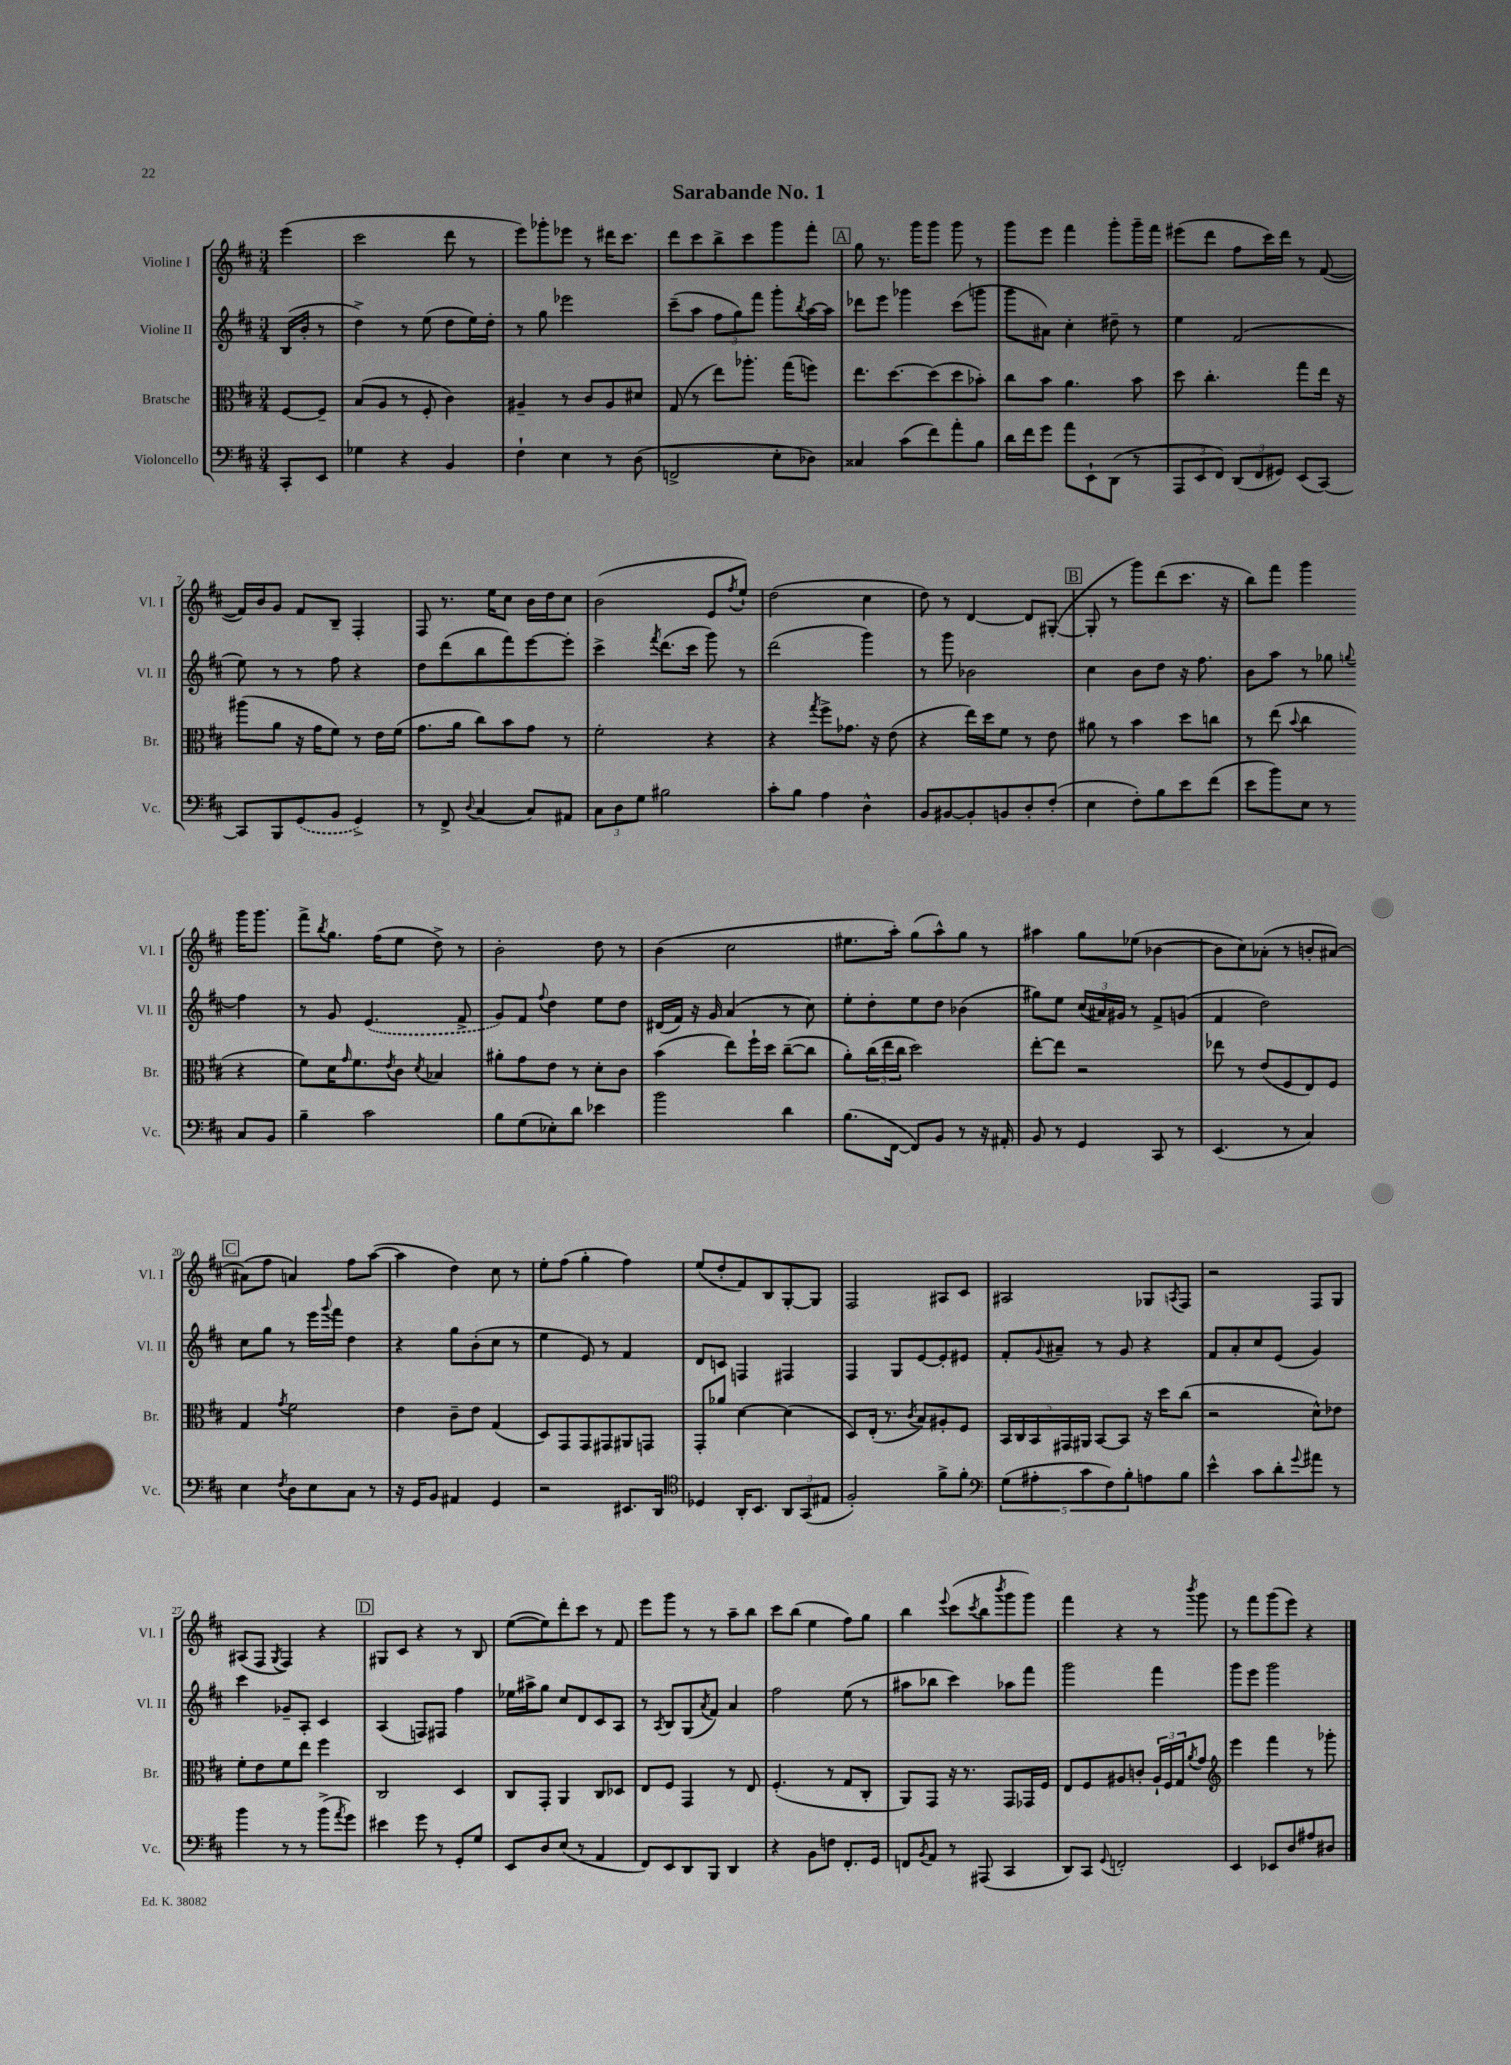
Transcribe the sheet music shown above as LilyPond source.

\header { title = "Sarabande No. 1" }
<<
\new StaffGroup <<
\new Staff = "s0" \with { instrumentName = "Violine I" shortInstrumentName = "Vl. I" } {
    \clef treble \key d \major \numericTimeSignature \time 3/4 \partial 4
    e'''4( |
    cis'''2 d'''8 r8 |
    e'''8) ges'''8-. ees'''8 r8 dis'''16 cis'''8. |
    d'''8 cis'''8 b''8-> cis'''8 g'''8 fis'''8-. |
    \mark \markup { \box "A" } g''8 r8. g'''16 g'''8 g'''8 r8 |
    g'''8 e'''8 fis'''4 g'''8-. g'''16-- fis'''16 |
    eis'''8( d'''8 fis''8 cis'''16) d'''16 r8 fis'8~( |
    fis'16) b'16 g'8 fis'8 b8-- fis4-. |
    fis8 r8. e''16 cis''8 b'16 d''16 cis''8 |
    b'2( e'8 \acciaccatura { fis''8 } e''8-!) |
    d''2( cis''4 |
    d''8) r8 d'4~ d'8 gis8~-.( |
    \mark \markup { \box "B" } gis8-. r8 g'''8) d'''8( cis'''8. r16 |
    b''8) fis'''8 g'''4 g'''16 g'''8. |
    fis'''8-> \acciaccatura { b''8 } g''8. fis''16( e''8 d''8->) r8 |
    b'2-. d''8 r8 |
    b'4( cis''2 |
    eis''8. a''16-.) g''8( a''8-^) g''8 r8 |
    ais''4 g''8 ees''8( bes'4~ |
    bes'8 cis''8) aes'8-.( r8 b'8-. ais'8~) |
    \mark \markup { \box "C" } ais'8( fis''8 a'4) fis''8 a''8~( |
    a''4 d''4) cis''8 r8 |
    e''8-. fis''8( g''4-. fis''4) |
    e''8( d''8-. fis'8) b8 g8~-. g8 |
    fis2 ais8 cis'8 |
    ais2 ges8 \acciaccatura { a8 } fis8 |
    r2 fis8 g8 |
    ais8( fis8 \acciaccatura { g8 } fis4) r4 |
    \mark \markup { \box "D" } gis8 cis'8 r4 r8 b8 |
    e''8~( e''8) d'''8-. cis'''8 r8 fis'8 |
    e'''8 g'''8 r8 r8 a''8-- b''8 |
    cis'''8 b''8( e''4 fis''8) g''8 |
    b''4 \appoggiatura { e'''8 } cis'''8( \acciaccatura { cis'''8 } b''8 \acciaccatura { b'''8 } g'''8 g'''8) |
    fis'''4 r4 r8 \acciaccatura { b'''8 } g'''8 |
    r8 fis'''8 g'''8( e'''8) r4 \bar "|." |
}
\new Staff = "s1" \with { instrumentName = "Violine II" shortInstrumentName = "Vl. II" } {
    \clef treble \key d \major \numericTimeSignature \time 3/4 \partial 4
    b16( b'16-. r8 |
    d''4->) r8 e''8( d''8 e''16) d''16-. |
    r8 g''8 ees'''2 |
    cis'''8--( a''8 \tuplet 3/2 { fis''8 g''8) fis'''8 } g'''8-. \acciaccatura { b''8 } a''16~ a''16 |
    \mark \markup { \box "A" } des'''8 e'''8 ges'''4 cis'''8( g'''8 |
    g'''8 ais'8) cis''4-. dis''8-- r8 |
    e''4 fis'2( |
    e''8) r8 r8 fis''8 r4 |
    d''8 d'''8( b''8 fis'''8) e'''8~ e'''8-. |
    cis'''4-> \acciaccatura { fis'''8 } d'''8.( cis'''16 g'''8) r8 |
    d'''2( g'''4) |
    r8 g'''8 bes'2 |
    \mark \markup { \box "B" } cis''4 b'8 d''8 r16 fis''8. |
    b'8 a''8 r8 ges''8 \appoggiatura { g''8 } fis''4 |
    r8 g'8 \once \slurDashed e'4.( fis'8-> |
    g'8) fis'8 \appoggiatura { fis''8 } d''4 e''8 d''8 |
    dis'16( fis'16) r16 g'16 a'4( r8 cis''8) |
    e''8-. d''8-. e''8 d''8 bes'4( |
    gis''8) e''8 \tuplet 3/2 { cis''16( ais'16) gis'16 } r8 fis'8-> g'8( |
    fis'4 d''2) |
    \mark \markup { \box "C" } cis''8 g''8 r8 e'''16 \appoggiatura { g'''8 } fis'''16 d''4 |
    r4 g''8 b'8-.( cis''8 r8 |
    e''4 e'8) r8 fis'4 |
    d'8 c'8 f4 fis4 |
    fis4 g8 e'8~ e'8-. eis'8 |
    fis'8-. \appoggiatura { g'8 } ais'8-- r8 g'8 r4 |
    fis'8 a'8-. cis''8 e'8( g'4) |
    cis'''4 ges'8-- a8-. cis'4 |
    \mark \markup { \box "D" } a4( f8) fis8 fis''4 |
    ees''16 ais''16-> g''8 cis''8 d'8 cis'8 a8 |
    r8 \acciaccatura { a8 } b8 g8( \acciaccatura { a'8 } fis'8) a'4 |
    fis''2 e''8( r8 |
    ais''8 bes''8 cis'''4) aes''8 fis'''8 |
    g'''2 fis'''4 |
    g'''8 e'''8 g'''2 \bar "|." |
}
\new Staff = "s2" \with { instrumentName = "Bratsche" shortInstrumentName = "Br." } {
    \clef alto \key d \major \numericTimeSignature \time 3/4 \partial 4
    fis8~ fis8-- |
    b8( a8 r8 fis8-. cis'4) |
    ais4-- r8 cis'8 ais8 dis'8 |
    g8( r8 e''8) aes''8.-. g''16( f''8) |
    \mark \markup { \box "A" } e''8. d''8.~ d''8( d''8 bes'8-.) |
    cis''8 b'8 a'4. b'8 |
    d''8 cis''4.-. g''8 e''16 r16 |
    ais''8( a'8 r16 g'16 fis'8) r8 e'16 fis'16( |
    g'8. a'16 cis''8) b'8 g'8 r8 |
    fis'2-. r4 |
    r4 \acciaccatura { g''8 } fis''8-> ges'8. r16 e'8( |
    r4 e''16) d''16 fis'8 r8 e'8 |
    \mark \markup { \box "B" } ais'8 r8 b'4 d''8 c''8 |
    r8 e''8( \appoggiatura { b'8 } cis''4 r4 |
    fis'8) d'16 \grace { g'16 } fis'8. \acciaccatura { e'8 } cis'8 \acciaccatura { d'8 } bes4 |
    ais'8-. g'8 e'8 r8 d'8-. cis'8 |
    b'4( e''8) fis''16-! d''16 cis''8~--( cis''8 |
    a'8-.) \tuplet 3/2 { cis''16( e''16 cis''16 } d''2) |
    e''8~-. e''8 r2 |
    ees''8 r8 e'8( fis8 e8) fis8 |
    \mark \markup { \box "C" } g4 \acciaccatura { g'8 } fis'2 |
    e'4 cis'8-- e'8 g4( |
    d8) g,8 g,8 gis,8 ais,8 g,8 |
    g,8-. aes'8 d'4~ d'4( |
    d8) e16-.( r8. \acciaccatura { cis'8 } b8) ais8-. fis8 |
    \tuplet 5/4 { b,16 cis16 b,16 gis,16 ais,16 } b,8~ b,8 r16 d''16 cis''8( |
    r2 d'8-^) ees'8 |
    fis'8-. e'8 fis'8 e''8 fis''4 |
    \mark \markup { \box "D" } cis2 d4 |
    cis8 g,8-. a,4 cis8 des8 |
    e8 fis8 g,4 r8 e8 |
    fis4.-.( r8 g8 cis8-. |
    a,8) g,8 r16 r8. g,8 ges,16 fis16 |
    e8 fis8 ais8 c'8-. \tuplet 3/2 { ais16-! fis16 g16 } \acciaccatura { a'8 } g'8 |
    \clef treble e'''4 fis'''4 r8 ges'''8-. \bar "|." |
}
\new Staff = "s3" \with { instrumentName = "Violoncello" shortInstrumentName = "Vc." } {
    \clef bass \key d \major \numericTimeSignature \time 3/4 \partial 4
    cis,8-. e,8 |
    ges4 r4 b,4 |
    fis4-! e4 r8 d8( |
    f,2-> e8-. des8) |
    \mark \markup { \box "A" } cisis4 cis'8( fis'8) a'8-. b8 |
    d'16 fis'16 g'8 a'8 e,8-! d,8( r8 |
    \tuplet 3/2 { a,,8 e,8 fis,8) } \tuplet 3/2 { d,8( fis,8 gis,8) } e,8( cis,8~) |
    cis,8 b,,8 \once \slurDashed g,8( b,8 g,4->) |
    r8 fis,8-> \appoggiatura { d8 } cis4( cis8) ais,8 |
    \tuplet 3/2 { cis8 d8 g8 } bis2 |
    cis'8-. b8 a4 d4-^ |
    b,8 bis,8~ bis,8-. b,8 d8-. fis8-.( |
    \mark \markup { \box "B" } e4 fis8-.) b8 e'8 fis'8( |
    e'8 b'8) e8 r8 cis8 b,8 |
    b4-- cis'2 |
    b8 g8( ees8-.) d'8 ees'4 |
    b'2 d'4 |
    b8.( fis,16~ fis,8) b,8 r8 r16 ais,16-. |
    b,8 r8 g,4 cis,8 r8 |
    e,4.( r8 cis4) |
    \mark \markup { \box "C" } e4 \acciaccatura { fis8 } d8 e8 cis8 r8 |
    r16 g,16 b,8 ais,4 g,4 |
    r2 eis,8. d,16 |
    \clef tenor des4 a,16-. b,8. \tuplet 3/2 { a,8 g,8( eis8 } |
    fis2-.) fis'8-> fis'8-. |
    \clef bass \tuplet 5/4 { g8( ais8-. cis'8 fis8) b8-. } a8 b8 |
    e'4-^ cis'8 d'8-. \appoggiatura { g'8 } ais'8 r8 |
    b'4 r8 r8 b'8->( \acciaccatura { a'8 } g'8) |
    \mark \markup { \box "D" } eis'4 g'8 r8 g,8-. g8 |
    e,8 d8 e8( r8 a,4 |
    fis,8) e,8 d,8 b,,8 d,4 |
    r4 b,8 f8 fis,8.-. g,16 |
    f,8 \acciaccatura { b,8 } a,8 r8 ais,,8( cis,4 |
    d,8) cis,8 \appoggiatura { g,8 } f,2-. |
    e,4 ees,8 d8 ais8 dis8 \bar "|." |
}
>>
>>
